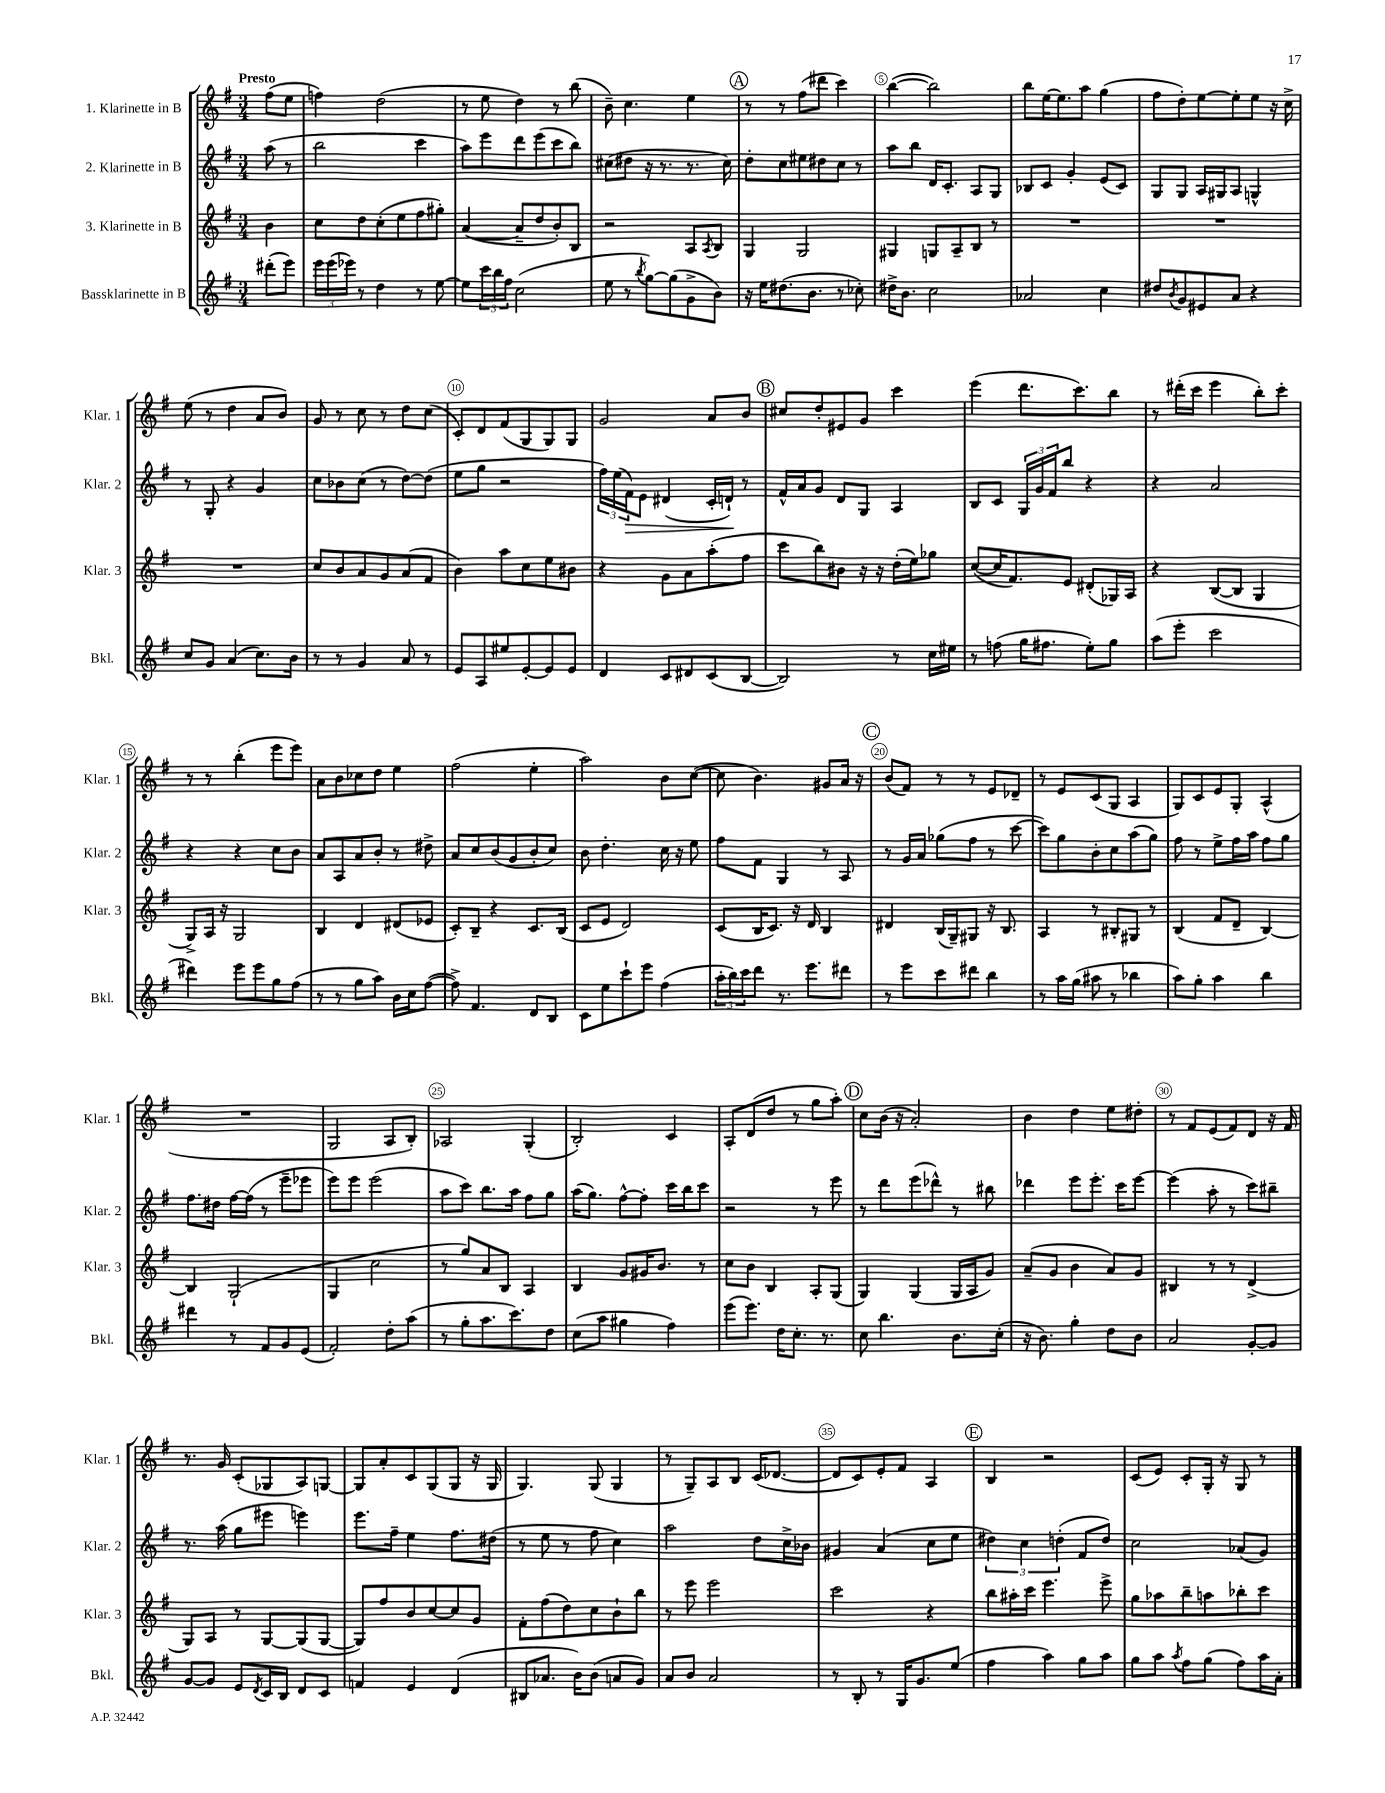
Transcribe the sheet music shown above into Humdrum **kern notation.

**kern	**kern	**kern	**kern
*staff4	*staff3	*staff2	*staff1
*clefG2	*clefG2	*clefG2	*clefG2
*k[f#]	*k[f#]	*k[f#]	*k[f#]
*M3/4	*M3/4	*M3/4	*M3/4
(8ddd#'\L	4b\	(8aa\	(8ff#\L
8eee\J)	.	8r	8ee\J
=	=	=	=
24eee\LL	8cc\L	2bb\	4ff\)
(24eee\	.	.	.
24eee-\JJ)	.	.	.
8r	8dd\	.	.
4dd\	(8cc'\	.	(2dd\
.	8ee\	.	.
8r	8ff#\	4ccc\	.
[8ee\	8gg#'\J)	.	.
=	=	=	=
8ee\]L	([4a/	8aa\L)	8r
24ccc\L	.	8eee\	8ee\
24bb\	.	.	.
24ff#\JJ	.	.	.
(2cc\	8a~/]L	8ddd\	4dd\)
.	8dd/	(8eee\	.
.	8b'/)	8ccc\	8r
.	8B/J	8bb\J)	(8bb\
=	=	=	=
8ee\	2r	(8cc#\L	8b~\)
8r	.	8dd#\J	4.cc\
8qbb/	.	.	.
[8gg\L)	.	16r	.
.	.	8.r	.
(8gg\]	.	.	.
8g^\	8A/L	8.r	4ee\
.	8qA/	.	.
8b\J)	8B/J	.	.
.	.	16cc#\)	.
=	=	=	=
16r	4G/	8dd'\L	8r
16ee\LK	.	.	.
(8.dd#\	.	8cc\	8r
.	2G/	8ee#\	(8ff#\L
8.b\J	.	.	.
.	.	8dd#\	8ddd#\J
8r	.	8cc\J	4ccc\)
8cc-'\)	.	8r	.
=	=	=	=
16dd#^\LK	4G#/	8aa\L	([4bb\
8.b\J	.	.	.
.	.	8bb\J	.
2cc\	8G/L	16d/LK	2bb\])
.	.	8.c'/J	.
.	8A~/	.	.
.	8B/J	8A/L	.
.	8r	8G/J	.
=	=	=	=
2a-/	2.r	8B-/L	8bb\L
.	.	8c/J	[16ee\K
.	.	.	8.ee\]
.	.	4g'/	.
.	.	.	8aa\J
4cc\	.	(8e/L	(4gg\
.	.	8c/J)	.
=	=	=	=
8dd#/L	2.r	8G/L	8ff#\L
8qb/	.	.	.
8g/	.	8G/J	8dd'\)
8e#/	.	16A/LL	[8ee\
.	.	16G#/J	.
8a/J	.	8A/J	8ee'\]
4r	.	4G^^/	8ee\J
.	.	.	16r
.	.	.	16cc^\
=	=	=	=
8cc/L	2.r	8r	(8ee\
8g/J	.	8G'/	8r
(4a/	.	4r	4dd\
8.cc\L)	.	4g/	8a/L
.	.	.	8b/J)
16b\Jk	.	.	.
=	=	=	=
8r	8cc/L	8cc\L	8g/
8r	8b/	8b-\	8r
4g/	8a/	(8cc\J	8cc\
.	8g/	8r	8r
8a/	(8a/	[8dd\L)	8dd\L
8r	8f#/J	(8dd\]J	(8cc\J
=	=	=	=
8e/L	4b\)	8ee\L	8c'/L)
8A/	.	8gg\J	8d/
8ee#/	8aa\L	2r	(8f#/
[8e'/	8cc\	.	8G/
8e/]	8ee\	.	8G/)
8e/J	8b#\J	.	8G/J
=	=	=	=
4d/	4r	24ff#\LL)	2g/
.	.	(24ee\	.
.	.	24f#\J)	.
.	.	8e\J	.
8c/L	8g\L	(4d#/	.
8d#/	8a\	.	.
(8c/	(8aa'\	16c'/LL	8a/L
.	.	16d`/JJ)	.
[8B/J	8ff#\J	8r	8b/J
=	=	=	=
2B/])	8ccc\L	16f#^^/LL	8cc#/L
.	.	16a/J	.
.	8bb\)	8g/J	8dd'/
.	8b#\J	8d/L	8e#/
.	16r	8G/J	8g/J
.	16r	.	.
8r	(16dd'\LL	4A/	4ccc\
.	16ee\J)	.	.
16cc\LL	8gg-\J	.	.
16ee#\JJ	.	.	.
=	=	=	=
8r	([8cc/L	8B/L	(4eee\
(8ff\	16cc/]K	8c/J	.
.	8.f#/)	.	.
16gg\LK	.	24G/LL	8.ddd\L
.	.	24g/	.
8.ff#\J	.	.	.
.	.	24f#/J	.
.	8e/J	8bb/J	.
.	.	.	8.ccc\)
8ee'\L)	(8d#'/L	4r	.
8gg\J	16G-/L)	.	8bb\J
.	16A/JJ	.	.
=	=	=	=
(8aa\L	4r	4r	8r
8eee'\J	.	.	(16ddd#'\LL
.	.	.	16ccc\JJ
2ccc\	([8B/L	2a/	4eee\
.	8B/]J	.	.
.	4G/	.	8bb'\L)
.	.	.	8ccc'\J
=	=	=	=
4ddd#\)	8G^/L)	4r	8r
.	16A/Jk	.	8r
.	16r	.	.
8eee\L	2G/	4r	(4bb'\
8eee\	.	.	.
8gg\	.	8cc\L	8eee\L
(8ff#\J	.	8b\J	8eee\J)
=	=	=	=
8r	4B/	8a/L	8a\L
8r	.	8A/	8b\
8gg\L	4d/	8a/	8cc-\
8aa\J)	.	8b'/J	8dd\J
16b\LL	(8d#/L	8r	4ee\
16cc\J	.	.	.
([8ff#\J	8e-/J	8dd#^\	.
=	=	=	=
8ff#^\])	8c'/L)	8a/L	(2ff#\
4.f#/	8B~/J	8cc/	.
.	4r	(8b/	.
.	.	8g/	.
8d/L	8.c/L	8b'/	4ee'\
8B/J	.	8cc/J)	.
.	(16B/Jk	.	.
=	=	=	=
8c\L	8c/L	8b\	2aa\)
8ee\	8e/J	4.dd'\	.
8ccc`\	2d/)	.	.
8eee\J	.	.	.
(4ff#\	.	16cc\	8b\L
.	.	16r	.
.	.	8ee\	([8cc\J
=	=	=	=
24aa'\LL	(8c/L	8ff#\L	8cc\]
24bb\)	.	.	.
24ccc\J	.	.	.
8ddd\J	16B/K	8f#\J	4.b\)
.	8.c/J)	.	.
8.r	.	4G/	.
.	16r	.	.
8.eee\L	16d/	.	.
.	4B/	8r	8g#/L
8ddd#\J	.	8A/	16a/Jk
.	.	.	16r
=	=	=	=
8r	4d#/	8r	(8b/L
8eee\L	.	16g/LL	8f#/J)
.	.	16a/JJ	.
8ccc\	(16B/LL	(8gg-\L	8r
.	16G~/J)	.	.
8ddd#\J	8G#/J	8ff#\J	8r
4bb\	16r	8r	8e/L
.	8.B/	.	.
.	.	[8ccc\	8d-~/J
=	=	=	=
8r	4A/	8ccc\]L)	8r
16aa\LL	.	8gg\	8e/L
(16gg\JJ	.	.	.
8aa#\	8r	8b'\	(8c/
8r	8B#'/L	8cc\	8G/J
4bb-\	8G#/J	(8aa\	4A/
.	8r	8gg\J)	.
=	=	=	=
8aa\L)	(4B/	8ff#\	8G/L)
8gg'\J	.	8r	8c/
4aa\	8f#/L	8ee^\L	8e/
.	8d~/J	16ff#\L	8G'/J
.	.	16aa\JJ	.
4bb\	[4B/)	8ff#\L	(4A^^/
.	.	8gg\J	.
=	=	=	=
4ddd#\	4B/]	8.ff#\L	2.r
.	.	16dd#\Jk	.
8r	(2G`/	[16ff#\LL	.
.	.	(16ff#\]JJ	.
8f#/L	.	8r	.
8g/	.	8eee~\L	.
(8e/J	.	8eee-\J	.
=	=	=	=
2f#'/)	4G/	8eee\L)	2G/
.	.	8eee\J	.
.	2cc\	(2eee\	.
8dd'\L	.	.	8A/L
(8aa\J	.	.	8B'/J)
=	=	=	=
8r	8r	8aa\L	2A-/
8gg'\L	8gg/L)	8ccc\J)	.
8.aa\	8a/	8.bb\L	.
.	8B/J	.	.
8.ccc\)	.	16aa\Jk	.
.	4A/	8ff#\L	(4G'/
8dd\J	.	8gg\J	.
=	=	=	=
(8cc\L	4B/	(16aa\LK	2B'/)
.	.	8.gg\J)	.
8aa\J	.	.	.
4gg#\	8g/L	[8ff#^^\L	.
.	16g#/K	8ff#'\]J	.
.	8.b/J	.	.
4ff#\)	.	16ccc\LL	4c/
.	.	16bb\J	.
.	8r	8ccc\J	.
=	=	=	=
(8eee\L	8cc\L	2r	8A'/L
8.eee\J)	8b\J	.	(8d/
.	4B/	.	8dd/J
16dd\LK	.	.	.
8.cc'\J	.	.	8r
.	8A'/L	8r	8gg\L
8.r	.	.	.
.	(8G/J	8eee\	8aa'\J)
=	=	=	=
8cc\	4G/)	8r	8cc\L
4.bb\	.	8ddd\L	(16b\Jk
.	.	.	16r
.	(4G/	(8eee\	2a'/)
.	.	8ddd-^^\J)	.
8.b\L	16G/LL	8r	.
.	16A/J	.	.
.	8g/J)	8bb#\	.
(16cc'\Jk	.	.	.
=	=	=	=
16r	(8a~/L	4ddd-\	4b\
8.b\)	.	.	.
.	8g/J	.	.
4gg'\	4b\	8eee\L	4dd\
.	.	8.eee'\J	.
8dd\L	8a/L)	.	8ee\L
.	.	16ccc\LK	.
8b\J	8g/J	[8eee\J	8dd#'\J
=	=	=	=
2a/	4B#/	(4eee\]	8r
.	.	.	8f#/L
.	8r	8aa'\	(8e/
.	8r	8r	8f#/)
[8g'/L	(4d^/	8ccc\L)	8d/J
8g/]J	.	8bb#~\J	16r
.	.	.	16f#/
=	=	=	=
[8g/L	8G/L)	8.r	8.r
8g/]J	8A/J	.	.
.	.	(16aa\	16g/
8e/L	8r	8gg\L	(8c'/L
8qd/	.	.	.
16c/L	[8G/L	8eee#\J	8G-/
16B/JJ	.	.	.
8d/L	(8G/]	4eee\)	8A/)
8c/J	[8G/J	.	[8G/J
=	=	=	=
4f/	8G/]L)	8.eee\L	8G/]L
.	8ff#/	.	8a'/
.	.	16ff#~\Jk	.
4e/	8b/	4ee\	8c/
.	[8cc/	.	(8G/
(4d/	8cc/]	8.ff#\L	8G/J
.	8g/J	.	16r
.	.	(16dd#\Jk	16G/
=	=	=	=
8B#/L	8f#'\L	8r	4.G/)
8.a-/J	(8ff#\	8ee\	.
.	8dd\)	8r	.
16b\LK)	.	.	.
(8b\J	8cc\	8ff#\	(8G/
8a/L	8b`\	4cc\)	4G/
8g/J)	8bb\J	.	.
=	=	=	=
8a/L	8r	2aa\	8r
8b/J	8eee\	.	8G~/L)
2a/	2eee\	.	8A/
.	.	.	8B/J
.	.	8dd\L	(16c/LK
.	.	.	[8.d-/J
.	.	16cc^\L	.
.	.	16b-\JJ	.
=	=	=	=
8r	2ccc\	4g#/	8d-/]L
8B'/	.	.	8c/)
8r	.	(4a/	8e'/
16G/LK	.	.	8f#/J
8.g/	.	.	.
.	4r	8cc\L	4A/
(8ee/J	.	8ee\J	.
=	=	=	=
4ff#\	8bb\L	6dd#\)	4B/
.	16aa#'\L	.	.
.	.	6cc\	.
.	16ccc\JJ	.	.
4aa\)	4.eee\	.	2r
.	.	(6dd'\	.
8gg\L	.	8f#/L	.
8aa\J	8eee^\	8dd/J)	.
=	=	=	=
8gg\L	8gg\L	2cc\	(8c/L
8aa\J	8aa-\	.	8e/J)
8qaa/	.	.	.
8ff#\L	8bb~\	.	8c'/L
(8gg\J	8aa\	.	16G'/Jk
.	.	.	16r
8ff#\L)	8bb-'\	(8a-/L	8G/
16aa\L	8ccc\J	8g/J)	8r
16a'\JJ	.	.	.
==	==	==	==
*-	*-	*-	*-
